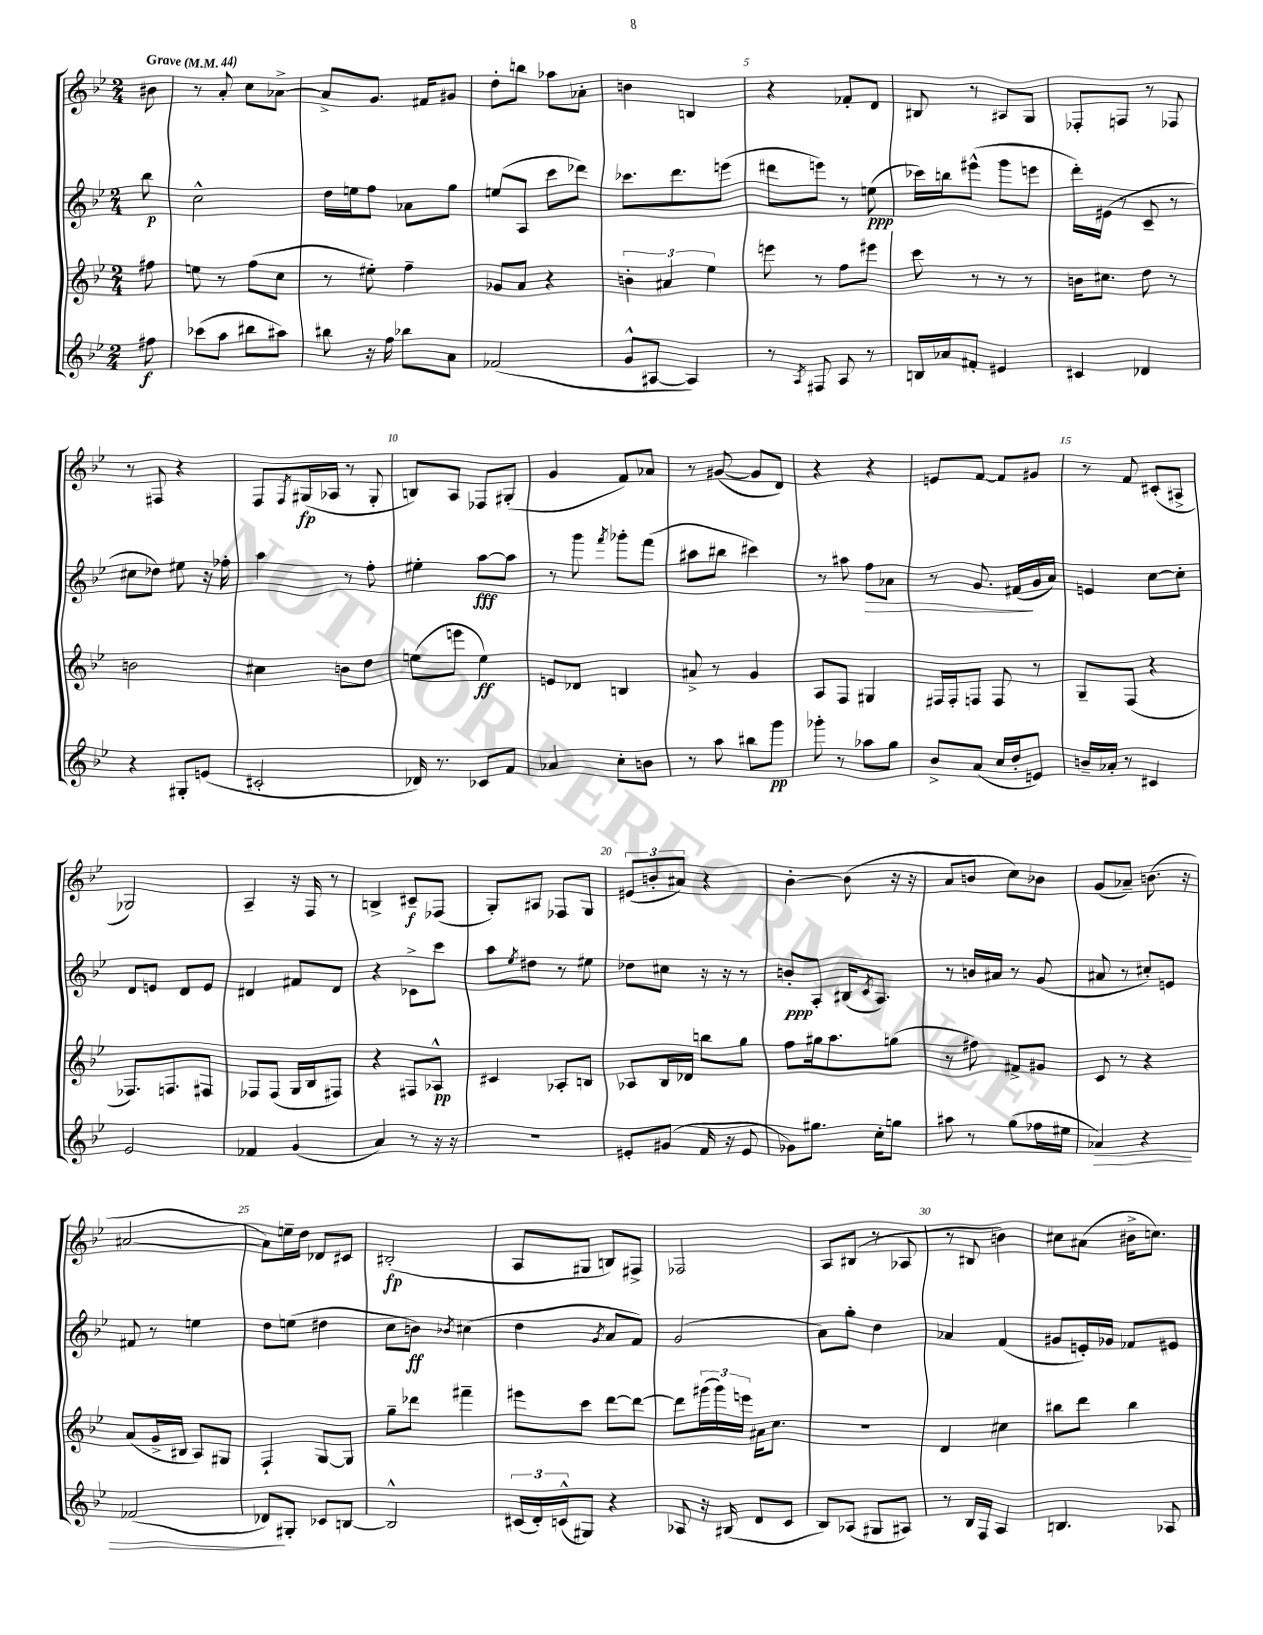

**kern	**kern	**kern	**kern
*staff4	*staff3	*staff2	*staff1
*clefG2	*clefG2	*clefG2	*clefG2
*k[b-e-]	*k[b-e-]	*k[b-e-]	*k[b-e-]
*M2/4	*M2/4	*M2/4	*M2/4
*MM44	*MM44	*MM44	*MM44
8ff#	8ff#	8bb-	8b#
=	=	=	=
(8ccc-	8ee	2cc^^	8r
8aa	8r	.	8a'
8bb#	(8ff	.	8cc
8aa#)	8cc	.	[8a-^
=	=	=	=
8bb#	8r	16dd	8a-^]
.	.	16ee	.
16r	8ee#')	8ff	8.g
16ff	.	.	.
8bb-	4ff~	8a-	.
.	.	.	16f#
8a	.	8gg	8g#
=	=	=	=
(2f-	8g-	(8ee	8dd'
.	8a	8A	8bb
.	4r	8ccc	8aa-
.	.	8ddd-)	8a-'
=	=	=	=
8g^^	6b'	8.ccc-	4b
[8A#	.	.	.
.	6a#	.	.
.	.	8.ddd	.
4A#])	.	.	4B
.	6ee-	.	.
.	.	(8eee	.
=	=	=	=
8r	8eee	8ddd#	4r
8qA	.	.	.
8F#	8r	8eee)	.
8A	8ff	8r	8f-'
8r	8eee#	(8ee	8d
=	=	=	=
16B	8ccc	16ccc-)	8B#
16a-	.	16bb	.
8f#'	8r	(8eee#^^	8r
4e#	8r	8ggg	8A#
.	8r	8eee	8G
=	=	=	=
4c#	16b	16ddd')	8F-'
.	8.cc#	(16e#	.
.	.	8r	8F
4d-	8dd	8c~	8r
.	8r	8r	8F-
=	=	=	=
4r	2b	8cc#	8r
.	.	8dd-)	8F#
8G#'	.	8ee#	4r
(8e	.	16r	.
.	.	16ff-'	.
=	=	=	=
2c#'	4cc#	4aa	8F
.	.	.	8qF
.	.	.	(16G#
.	.	.	16A-
.	8b	8r	8r
.	8dd	8ff'	8G#'
=	=	=	=
16d-)	(8ee	4ee#'	8B)
8.r	.	.	.
.	8eee	.	8A
8c-	4ee)	[8aa	8F-
8f	.	8aa]	(8G#'
=	=	=	=
4a-	8e	8r	4g
.	8d-	8ggg	.
.	.	8qfff	.
8cc'	4B	8ggg-'	8f)
8b	.	(8fff	8a-
=	=	=	=
8r	8a#^	8aa#	8r
8aa	8r	8bb#	([8g#
8bb#	4g	4ccc#)	8g#]
8ggg	.	.	8d)
=	=	=	=
8ggg-'	8A	8r	4r
8r	8F	8aa#	.
8aa-	4G#	8ff	4r
8gg	.	8a-	.
=	=	=	=
8b-^	16F#	8r	8e
.	16F#'	.	.
(8a	8F	8.g	[8f
16cc	8F	.	8f]
16dd'	.	(16f#	.
8e)	8r	16g	8g#
.	.	16a)	.
=	=	=	=
16b~	8G~	4e	8r
16a-'	.	.	.
8r	(8F	.	8f
4c#	4r	[8cc	(8c#'
.	.	8cc']	8A#^
=	=	=	=
2e-	8.F-)	8d	2G-)
.	.	8e	.
.	8.F	.	.
.	.	8d	.
.	8F#	8e	.
=	=	=	=
4f-	8F-	4d#	4A~
.	(8F-	.	.
(4g	16G	8f#	16r
.	16B-	.	16F
.	8F#)	8d#	8r
=	=	=	=
4a)	4r	4r	4B^
8r	8F#	8c-^	8c#~
16r	8A-^^	8ccc	(8F-
16r	.	.	.
=	=	=	=
2r	4c#	8aa	8G')
.	.	8qee-	.
.	.	8dd#	8A#
.	8A-'	8r	8F-
.	8B	8ee#	8G
=	=	=	=
8e#'	8A-	8dd-	(12e#
.	.	.	12b'
(8g#	16B-	8cc#	.
.	.	.	12a#)
.	16d-	.	.
16f	8bb	16r	4r
16r	.	16r	.
8e#	8gg	8r	.
=	=	=	=
8g-)	8ff	8b'	[4b-'
8.gg#	16gg#	8A'	.
.	8.aa	.	.
.	.	(16B#	(8b-]
.	.	8qc	.
16cc'	.	8.A)	.
8gg	(8gg	.	16r
.	.	.	16r
=	=	=	=
8aa#	8r	8r	8a
8r	8ff#)	16b	8b
.	.	16a#	.
(8gg	8f#^	8r	8cc)
16ff-	8g#	(8g	8b-
16ee#	.	.	.
=	=	=	=
4a-)	8c	8a#	(8g
.	8r	8r	8a-~)
4r	4r	8cc#')	(8.b
.	.	8e	.
.	.	.	16r
=	=	=	=
(2f-	(8a	8f#	[2a#
.	16g^	8r	.
.	16B#	.	.
.	8A)	4ee	.
.	8G#	.	.
=	=	=	=
8d-)	4F`	8dd	8a#])
8G#'	.	(8ee	16ee~
.	.	.	16dd
8c-	[8G	4dd#	8d-
[8B	8G]	.	8c#
=	=	=	=
2B^^]	8gg~	8cc	(2B#'
.	8ddd-	8b)	.
.	.	8qb-	.
.	4fff#~	(4cc#	.
=	=	=	=
(24c#	8eee#	4dd	8A
24d')	.	.	.
(24c^^	.	.	.
8G#)	8ccc	.	8G#
.	.	8qg	.
4r	[8ddd	8a	8B)
.	8ddd_	8f)	8F#^
=	=	=	=
8A-	8ddd]	(2g	2F-
16r	(24ggg#	.	.
.	24ggg#)	.	.
(16B#	.	.	.
.	24eee	.	.
8d	16a#	.	.
.	8.cc	.	.
8c	.	.	.
=	=	=	=
8B-)	2r	8a)	8A
(8A-	.	8gg'	(8B#
8G#	.	4dd	8r
8A#)	.	.	8A-
=	=	=	=
8r	4d	4a-	8r
16B-	.	.	8B#
16F	.	.	.
4A	4cc#	(4f	4b)
=	=	=	=
4.B	8bb#	8g#	8cc#
.	8ddd	16e')	(8a#
.	.	16g-	.
.	4bb#	8f-	16b#^
.	.	.	8.cc)
8A-	.	8e#	.
==	==	==	==
*-	*-	*-	*-
